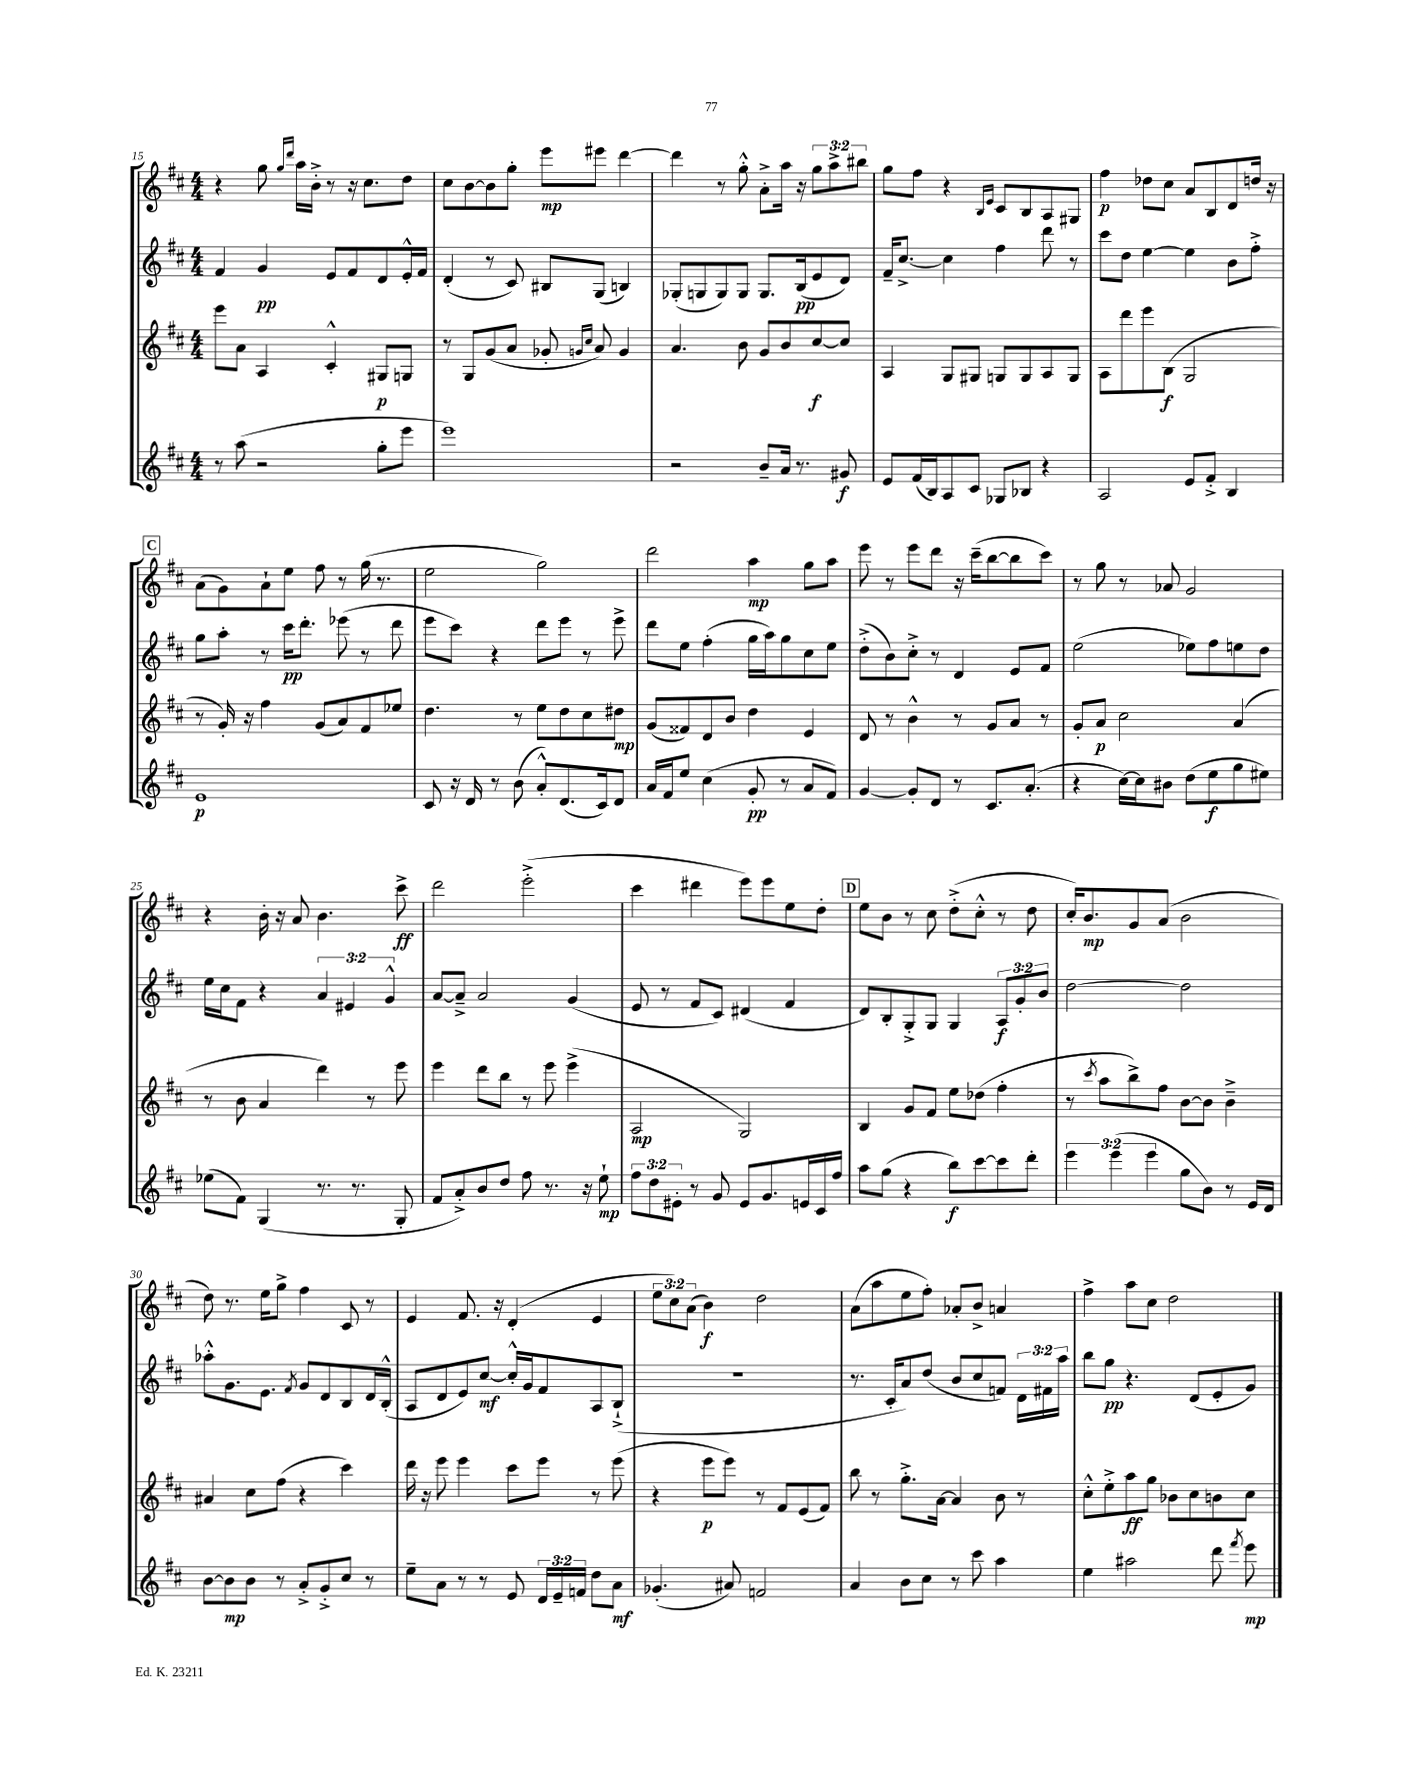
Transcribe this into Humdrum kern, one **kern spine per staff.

**kern	**dynam	**kern	**dynam	**kern	**dynam	**kern	**dynam
*part4	*part4	*part3	*part3	*part2	*part2	*part1	*part1
*staff4	*staff4	*staff3	*staff3	*staff2	*staff2	*staff1	*staff1
*clefG2	*	*clefG2	*	*clefG2	*	*clefG2	*
*k[f#c#]	*	*k[f#c#]	*	*k[f#c#]	*	*k[f#c#]	*
*M4/4	*	*M4/4	*	*M4/4	*	*M4/4	*
=15	=15	=15	=15	=15	=15	=15	=15
8r	.	8eee\L	.	4f#/	.	4r	.
(8aa\	.	8a\J	.	.	.	.	.
2r	.	4A/	.	4g/	pp	8gg\	.
.	.	.	.	.	.	16qqgg/LL	.
.	.	.	.	.	.	16qqddd/JJ	.
.	.	.	.	.	.	16aa\LL	.
.	.	.	.	.	.	16b'^\JJ	.
.	.	4c#'^^/	.	8e/L	.	8r	.
.	.	.	.	8f#/	.	16r	.
.	.	.	.	.	.	8.cc#\L	.
8gg'\L	.	8G#X/L	p	8d/	.	.	.
8eee\J	.	8Gn/J	.	16e'^^/L	.	8dd\J	.
.	.	.	.	16f#/JJ	.	.	.
=16	=16	=16	=16	=16	=16	=16	=16
1eee)	.	8r	.	(4d'/	.	8cc#\L	.
.	.	8G/L	.	.	.	[8b\	.
.	.	(8g/	.	8r	.	8b\]	.
.	.	8a/J	.	8c#/)	.	8gg'\J	.
.	.	8g-X'/	.	8B#X/L	.	8eee\L	mp
.	.	16qqgn/LL	.	.	.	.	.
.	.	16qqcc#/JJ	.	.	.	.	.
.	.	8a/)	.	(8G/J	.	8eee#X\J	.
.	.	4g/	.	4Bn/)	.	[4ddd\	.
=17	=17	=17	=17	=17	=17	=17	=17
2r	.	4.a/	.	(8G-X'/L	.	4ddd\]	.
.	.	.	.	8Gn/	.	.	.
.	.	.	.	8G/)	.	8r	.
.	.	8b\	.	8G/J	.	8gg'^^\	.
8b~/L	.	8g/L	.	8.G/L	.	8a'^\L	.
16a/Jk	.	8b/	.	.	.	16aa\Jk	.
8.r	.	.	.	(16B/k	pp	16r	.
.	.	[8cc#/	f	8e/	.	12gg\L	.
.	.	.	.	.	.	12aa^\	.
8g#X/	f	8cc#/J]	.	8d/J)	.	.	.
.	.	.	.	.	.	12bb#X\J	.
=18	=18	=18	=18	=18	=18	=18	=18
8e/L	.	4A/	.	16f#~/KL	.	8gg\L	.
.	.	.	.	[8.cc#^/J	.	.	.
(16f#/L	.	.	.	.	.	8ff#\J	.
16B/J)	.	.	.	.	.	.	.
8A/	.	8G/L	.	4cc#\]	.	4r	.
8c#/J	.	8G#X/J	.	.	.	.	.
.	.	.	.	.	.	16qqB/LL	.
.	.	.	.	.	.	16qqe/JJ	.
8G-X/L	.	8Gn/L	.	4ff#\	.	8c#/L	.
8B-X/J	.	8G/	.	.	.	8B/	.
4r	.	8A/	.	8ddd\	.	8A/	.
.	.	8G/J	.	8r	.	8G#X/J	.
=19	=19	=19	=19	=19	=19	=19	=19
2A/	.	8A\L	.	8ccc#\L	.	4ff#\	p
.	.	8ddd\	.	8dd\J	.	.	.
.	.	8eee\	.	[4ee\	.	8dd-X\L	.
.	.	(8B\J	f	.	.	8cc#\J	.
8e/L	.	2G/	.	4ee\]	.	8a/L	.
8f#'^/J	.	.	.	.	.	8B/	.
4B/	.	.	.	8b\L	.	8d/	.
.	.	.	.	8ff#'^\J	.	16ddn/Jk	.
.	.	.	.	.	.	16r	.
!!LO:LB:g=z
!!LO:REH:place=s1:t=C
=20	=20	=20	=20	=20	=20	=20	=20
1e	p	8r	.	8gg\L	.	(8a\L	.
.	.	16g'/)	.	8aa'\J	.	8g\)	.
.	.	16r	.	.	.	.	.
.	.	4ff#\	.	8r	.	8a`\	.
.	.	.	.	16ccc#\KL	pp	8ee\J	.
.	.	.	.	8.ddd'\J	.	.	.
.	.	(8g/L	.	.	.	8ff#\	.
.	.	8a/)	.	(8eee-X\	.	8r	.
.	.	8f#/	.	8r	.	(16gg\	.
.	.	.	.	.	.	8.r	.
.	.	8ee-X/J	.	8ddd\	.	.	.
=21	=21	=21	=21	=21	=21	=21	=21
8c#/	.	4.dd\	.	8eee\L	.	2ee\	.
16r	.	.	.	8ccc#\J)	.	.	.
16d/	.	.	.	.	.	.	.
8r	.	.	.	4r	.	.	.
(8b\	.	8r	.	.	.	.	.
8a'^^/L)	.	8ee\L	.	8ddd\L	.	2gg\)	.
(8.d/	.	8dd\	.	8eee\J	.	.	.
.	.	8cc#\	.	8r	.	.	.
16c#/k)	.	.	.	.	.	.	.
8d/J	.	8dd#X\J	mp	8eee^\	.	.	.
=22	=22	=22	=22	=22	=22	=22	=22
16a/LL	.	(8g/L	.	8ddd\L	.	2ddd\	.
16f#/J	.	.	.	.	.	.	.
8ee/J	.	8f##X/)	.	8ee\J	.	.	.
(4cc#\	.	8d/	.	(4ff#'\	.	.	.
.	.	8b/J	.	.	.	.	.
8g'/	pp	4dd\	.	16gg\LL	.	4aa\	mp
.	.	.	.	16aa\J)	.	.	.
8r	.	.	.	8gg\	.	.	.
8a/L	.	4e/	.	8cc#\	.	8gg\L	.
8f#/J)	.	.	.	8ee\J	.	8aa\J	.
=23	=23	=23	=23	=23	=23	=23	=23
[4g/	.	8d/	.	(8dd'^\L	.	8eee\	.
.	.	8r	.	8b\)	.	8r	.
8g'/L]	.	4b^^\	.	8cc#'^\J	.	8eee\L	.
8d/J	.	.	.	8r	.	8ddd\J	.
8r	.	8r	.	4d/	.	16r	.
.	.	.	.	.	.	(16ccc#~\KL	.
8.c#/L	.	8g/L	.	.	.	[8bb\	.
.	.	8a/J	.	8e/L	.	8bb\]	.
(8.a'/J	.	.	.	.	.	.	.
.	.	8r	.	8f#/J	.	8ccc#\J)	.
=24	=24	=24	=24	=24	=24	=24	=24
4r	.	8g'/L	.	(2ee\	.	8r	.
.	.	8a/J	p	.	.	8gg\	.
[16cc#\LL)	.	2cc#\	.	.	.	8r	.
16cc#\J]	.	.	.	.	.	.	.
8b#X\J	.	.	.	.	.	8a-X/	.
(8dd\L	.	.	.	8ee-X\L)	.	2g/	.
8ee\	f	.	.	8ff#\	.	.	.
8gg\	.	(4a/	.	8een\	.	.	.
8ee#X\J)	.	.	.	8dd\J	.	.	.
!!LO:LB:g=z
=25	=25	=25	=25	=25	=25	=25	=25
(8ee-X\L	.	8r	.	16ee\LL	.	4r	.
.	.	.	.	16cc#\J	.	.	.
8f#\J)	.	8b\	.	8f#\J	.	.	.
(4G/	.	4a/	.	4r	.	16b'\	.
.	.	.	.	.	.	16r	.
.	.	.	.	.	.	8a/	.
8.r	.	4ddd\)	.	6a/	.	4.b\	.
.	.	.	.	6e#X/	.	.	.
8.r	.	.	.	.	.	.	.
.	.	8r	.	.	.	.	.
.	.	.	.	6g^^/	.	.	.
8G'/	.	8eee\	.	.	.	8ccc#^\	ff
=26	=26	=26	=26	=26	=26	=26	=26
8f#/L	.	4eee\	.	[8a/L	.	2ddd\	.
8a'^/)	.	.	.	8a~^/J]	.	.	.
8b/	.	8ddd\L	.	2a/	.	.	.
8dd/J	.	8bb\J	.	.	.	.	.
8ff#\	.	8r	.	.	.	(2eee'^\	.
8.r	.	8eee\	.	.	.	.	.
.	.	(4eee^\	.	(4g/	.	.	.
16r	.	.	.	.	.	.	.
8ee`\	mp	.	.	.	.	.	.
=27	=27	=27	=27	=27	=27	=27	=27
12ff#\L	.	2A/	mp	8e/	.	4ccc#\	.
12dd\	.	.	.	.	.	.	.
.	.	.	.	8r	.	.	.
12e#X'\J	.	.	.	.	.	.	.
8r	.	.	.	8f#/L	.	4ddd#X\	.
8g/	.	.	.	8c#/J)	.	.	.
8e#/L	.	2G/)	.	(4d#X/	.	8eee\L)	.
8.g/	.	.	.	.	.	8eee\	.
.	.	.	.	4f#/	.	8ee\	.
16en/L	.	.	.	.	.	.	.
16c#/	.	.	.	.	.	8dd'\J	.
16ff#/JJ	.	.	.	.	.	.	.
!!LO:REH:place=s1:t=D
=28	=28	=28	=28	=28	=28	=28	=28
8aa\L	.	4B/	.	8d/L)	.	8ee\L	.
(8gg\J	.	.	.	8B'/	.	8b\J	.
4r	.	8g/L	.	8G'^/	.	8r	.
.	.	8f#/J	.	8G/J	.	8cc#\	.
8bb\L)	f	8ee\L	.	4G/	.	(8dd'^\L	.
[8ccc#\	.	(8dd-X\J	.	.	.	8cc#'^^\J	.
8ccc#\]	.	4ff#'\	.	12A/L	f	8r	.
.	.	.	.	12g'/	.	.	.
8ddd'\J	.	.	.	.	.	8dd\	.
.	.	.	.	12b/J	.	.	.
=29	=29	=29	=29	=29	=29	=29	=29
6eee\	.	8r	.	[2dd\	.	16cc#'/KL)	.
.	.	.	.	.	.	8.b/	mp
.	.	8qccc#/	.	.	.	.	.
.	.	8aa\L	.	.	.	.	.
(6eee\	.	.	.	.	.	.	.
.	.	8bb^\)	.	.	.	8g/	.
6eee\	.	.	.	.	.	.	.
.	.	8ff#\J	.	.	.	(8a/J	.
8gg\L	.	[8b\L	.	2dd\]	.	2b\	.
8b\J)	.	8b\J]	.	.	.	.	.
8r	.	4b~^\	.	.	.	.	.
16e/LL	.	.	.	.	.	.	.
16d/JJ	.	.	.	.	.	.	.
!!LO:LB:g=z
=30	=30	=30	=30	=30	=30	=30	=30
[8b\L	.	4a#X/	.	8aa-X'^^\L	.	8dd\)	.
8b\]	mp	.	.	8.g\	.	8.r	.
8b\J	.	8cc#\L	.	.	.	.	.
.	.	.	.	8.e\J	.	16ee\KL	.
8r	.	(8ff#\J	.	.	.	8gg^\J	.
.	.	.	.	8qf#/	.	.	.
8a'^/L	.	4r	.	8g/L	.	4ff#\	.
8g'^/	.	.	.	8d/	.	.	.
8cc#/J	.	4ccc#\)	.	8B/	.	8c#/	.
8r	.	.	.	16d/L	.	8r	.
.	.	.	.	(16B'^^/JJ	.	.	.
=31	=31	=31	=31	=31	=31	=31	=31
8ee~\L	.	16ddd\	.	8A/L	.	4e/	.
.	.	16r	.	.	.	.	.
8a\J	.	8eee\	.	8d/	.	.	.
8r	.	4eee\	.	8e/)	.	8.f#/	.
8r	.	.	.	[8cc#/J	mf	.	.
.	.	.	.	.	.	16r	.
8e/	.	8ccc#\L	.	16cc#'^^/LL]	.	(4d'/	.
.	.	.	.	16g/J	.	.	.
24d/LL	.	8eee\J	.	8f#/	.	.	.
24e~/	.	.	.	.	.	.	.
24fn/JJ	.	.	.	.	.	.	.
8dd\L	.	8r	.	8A/	.	4e/	.
8a\J	mf	(8eee\	.	(8B`^/J	.	.	.
=32	=32	=32	=32	=32	=32	=32	=32
(4.g-X'/	.	4r	.	1r	.	12ee\L	.
.	.	.	.	.	.	12cc#\)	.
.	.	.	.	.	.	(12a\J	.
.	.	8eee\L	p	.	.	4b\)	f
8a#X/)	.	8eee\J)	.	.	.	.	.
2fn/	.	8r	.	.	.	2dd\	.
.	.	8f#/L	.	.	.	.	.
.	.	(8e/	.	.	.	.	.
.	.	8f#/J)	.	.	.	.	.
=33	=33	=33	=33	=33	=33	=33	=33
4a/	.	8bb\	.	8.r	.	(8a\L	.
.	.	8r	.	.	.	8aa\	.
.	.	.	.	16c#'/KL	.	.	.
8b\L	.	8.gg'^\L	.	8a/)	.	8ee\	.
8cc#\J	.	.	.	(8dd/J	.	8ff#'\J)	.
.	.	[16a\Jk	.	.	.	.	.
8r	.	4a/]	.	8b/L	.	8a-X'/L	.
8ccc#\	.	.	.	8cc#/	.	8b^/J	.
4aa\	.	8b\	.	8fn/J)	.	4an/	.
.	.	8r	.	24d\LL	.	.	.
.	.	.	.	24f#X\	.	.	.
.	.	.	.	24aa\JJ	.	.	.
=34	=34	=34	=34	=34	=34	=34	=34
4ee\	.	8cc#'^^\L	.	8bb\L	.	4ff#^\	.
.	.	8ee'^\	.	8gg\J	pp	.	.
2aa#X\	.	8aa\	ff	4.r	.	8aa\L	.
.	.	8gg\J	.	.	.	8cc#\J	.
.	.	8b-X\L	.	.	.	2dd\	.
.	.	8cc#\	.	(8d/L	.	.	.
8ddd\	.	8bn\	.	8e'/	.	.	.
8qfff#/	.	.	.	.	.	.	.
8eee\	mp	8cc#\J	.	8g/J)	.	.	.
==	==	==	==	==	==	==	==
*-	*-	*-	*-	*-	*-	*-	*-
